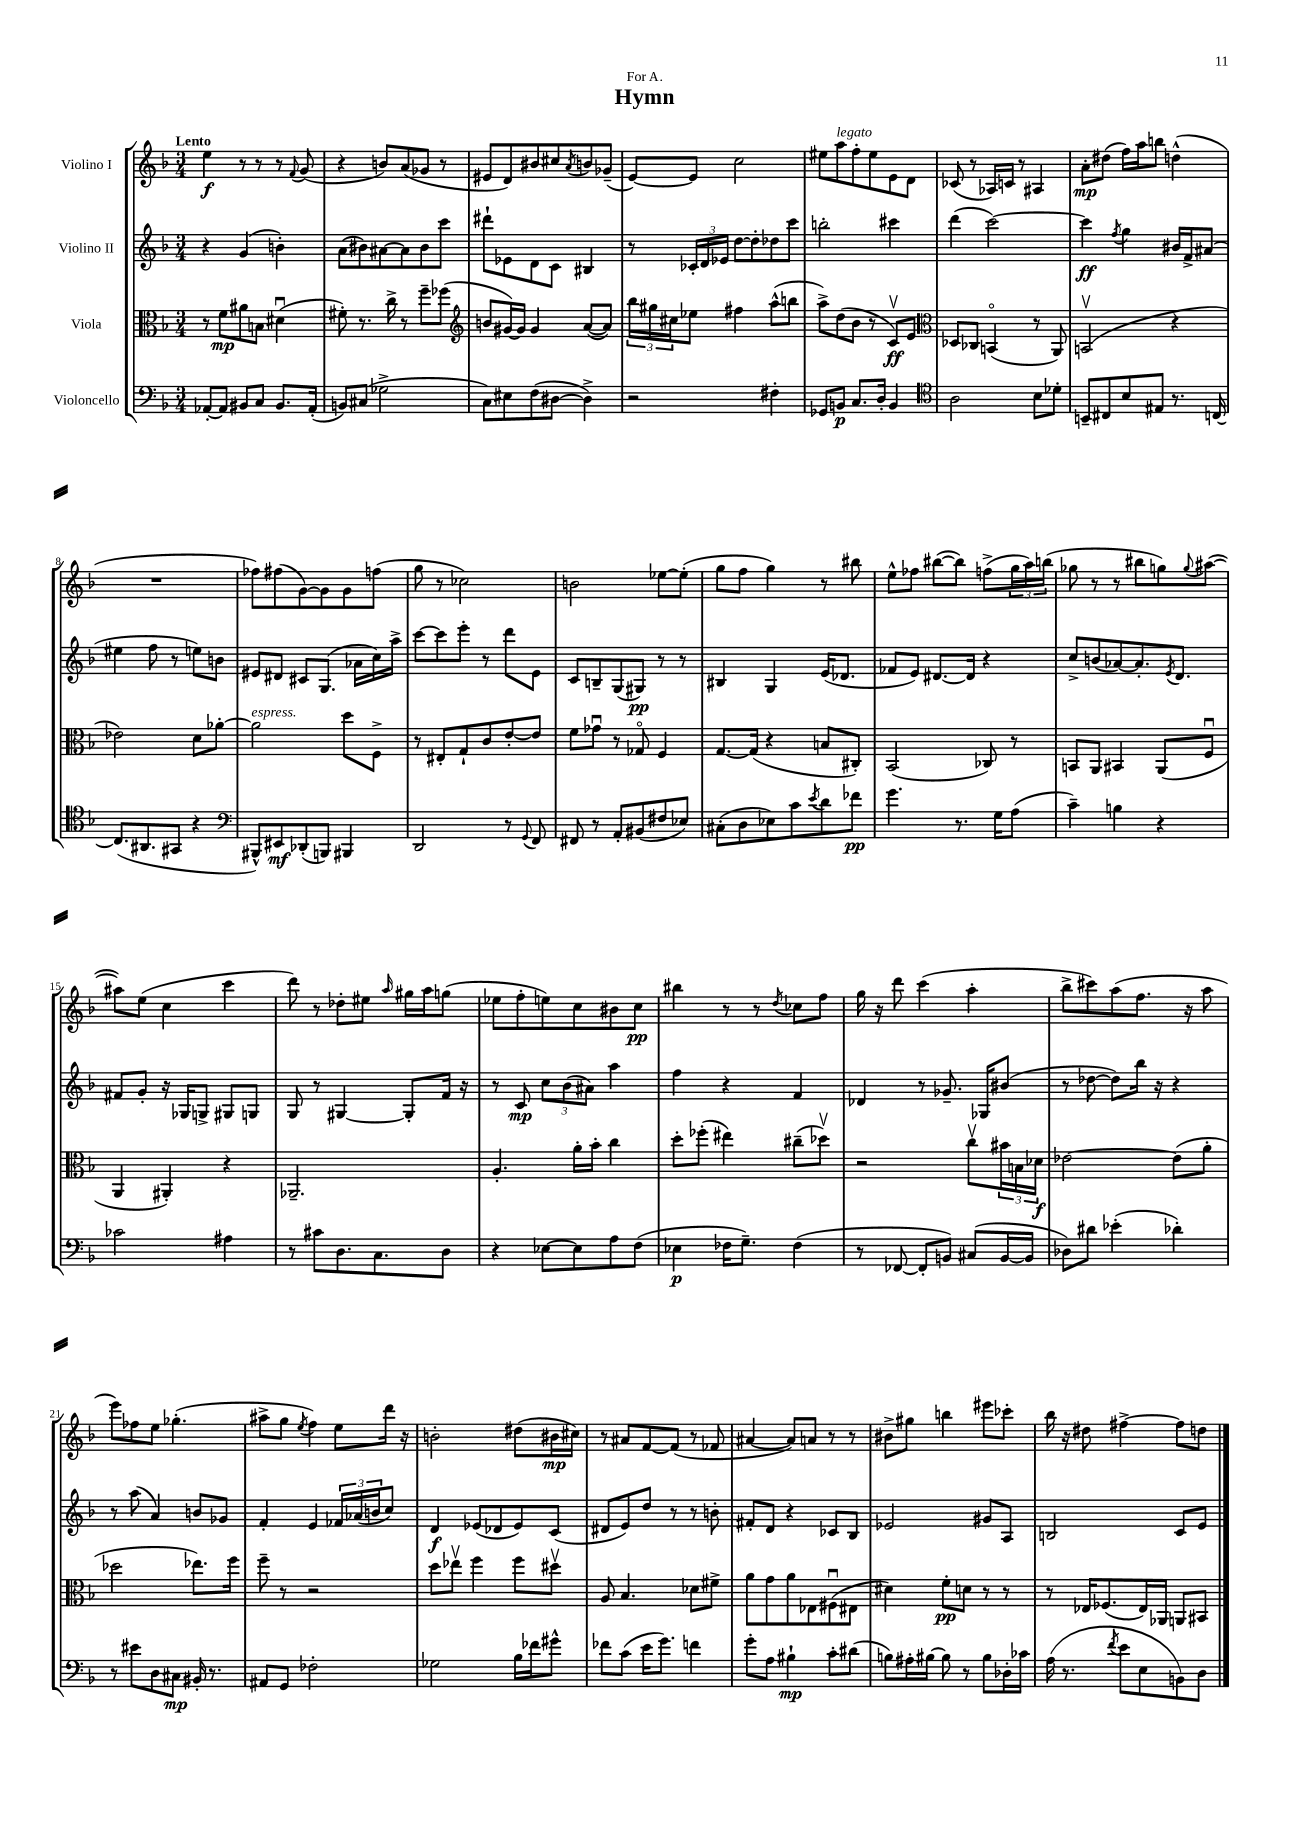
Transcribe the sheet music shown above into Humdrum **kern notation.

**kern	**kern	**kern	**kern
*staff4	*staff3	*staff2	*staff1
*clefF4	*clefC3	*clefG2	*clefG2
*k[b-]	*k[b-]	*k[b-]	*k[b-]
*M3/4	*M3/4	*M3/4	*M3/4
[8AA-'	8r	4r	4ee
8AA-]	8f	.	.
8BB#	8a#	(4g	8r
8C	8B	.	8r
8.BB#	(4d#u	4b')	8r
.	.	.	8qqf
.	.	.	(8g
(16AA-'	.	.	.
=	=	=	=
8BB)	8f#')	(8a	4r
(8C#	8.r	8b#)	.
2G-^	.	[8a#	8b)
.	16cc^	.	.
.	8r	8a#]	(8a
.	8ff~	8b#	8g-
.	(8ff-	8ccc	8r
=	=	=	=
*	*clefG2	*	*
8C)	8b	8ddd#`	8e#
8E#	[16g#)	8e-	8d)
.	16g#]	.	.
(8F	4g#	8d	8b#
[8D#	.	8c	8cc#
.	.	.	8qa
4D#^])	([8a	4B#	8b
.	8a])	.	(8g-~
=	=	=	=
2r	24bb-	8r	[8e)
.	24gg#	.	.
.	24cc#	.	.
.	8ee-	24c-'	8e]
.	.	24d	.
.	.	24e-	.
.	4ff#	[8dd	2cc
.	.	8dd']	.
4F#'	(8aa^^	8dd-	.
.	8bb	8ccc	.
=	=	=	=
8GG-	8aa^)	2bb'	8ee#
8BB	(8dd	.	8aa
8.C	8b-	.	8ff'
.	8r	.	8ee#
16D'	.	.	.
4BB	8cv)	4ccc#	8e
.	8e	.	8d
=	=	=	=
*clefC4	*clefC3	*	*
2A	8D-	(4ddd	(8c-
.	8C-	.	8r
.	(4BBo	[2ccc)	16A-)
.	.	.	16c
.	.	.	8r
8B-	8r	.	4A#
8d-'	8AA)	.	.
=	=	=	=
8BB~	(2BBv	4ccc]	8a'
8C#	.	.	(8dd#
.	.	8qff	.
8B-	.	4gg	16ff)
.	.	.	16aa
8E#	.	.	8bb
8.r	4r	16b#	(4dd^^
.	.	16f^	.
.	.	(8a#	.
[16C	.	.	.
=	=	=	=
(8.C]	2e-)	4ee#	2.r
8.AA#	.	.	.
.	.	8ff	.
8GG#	.	8r	.
4r	8d	8ee)	.
.	[8a-'	8b	.
=	=	=	=
*clefF4	*	*	*
8BBB#^^)	2a-]	8e#	8ff-)
8EE#	.	8d#	(8ff#
(8DD-'	.	8c#	[8g)
8BBB)	.	(8.G	8g]
4BBB#	8dd	.	8g
.	.	16a-	.
.	8F^	16cc)	(8ff
.	.	16aa^	.
=	=	=	=
2DD	8r	[8ccc	8gg
.	8E#'	8ccc]	8r
.	8G`	8eee'	2cc-)
.	8c	8r	.
8r	[8e'	8ddd	.
8qqGG	.	.	.
8FF	8e]	8e	.
=	=	=	=
8FF#	8f	8c	2b
8r	8g-u	8B~	.
8AA'	8r	(8G	.
(8BB#	8G-o	8G#)	.
8F#	4F	8r	[8ee-
8E-)	.	8r	(8ee-']
=	=	=	=
(8C#'	[8.G	4B#	8gg
8D	.	.	8ff
.	(16G]	.	.
8E-)	4r	4G	4gg)
8c	.	.	.
8qe	.	.	.
8d	8B	(16e	8r
.	.	8.d-	.
8f-	8C#')	.	8bb#
=	=	=	=
4.g	(2BB-	8f-	8ee^^
.	.	8e)	8ff-
.	.	[8.d#	([8bb#
8.r	.	.	8bb#])
.	.	16d#]	.
.	8C-)	4r	(8ff^
16G	.	.	.
(8A	8r	.	24gg
.	.	.	24aa)
.	.	.	(24bb
=	=	=	=
4c~)	8BB	8cc^	8gg-
.	8AA	(8b	8r
4B	4BB#	[8a-)	8r
.	.	8.a-']	8bb#
4r	(8AA	.	8gg)
.	.	8qe	.
.	.	8.d	.
.	.	.	8qqgg
.	8Fu	.	([8aa#
=	=	=	=
2c-	4AA	8f#	8aa#])
.	.	8g'	(8ee
.	4AA#')	16r	4cc
.	.	16G-	.
.	.	8G^	.
4A#	4r	8G#	4ccc
.	.	8G	.
=	=	=	=
8r	2.AA-~	8G	8ddd)
8c#	.	8r	8r
8.D	.	[4G#	8dd-'
.	.	.	8ee#
8.C	.	.	.
.	.	.	16qqaa
.	.	8G#']	16gg#
.	.	.	16aa
8D	.	16f	(8gg
.	.	16r	.
=	=	=	=
4r	4.A'	8r	8ee-
.	.	8c	8ff'
[8E-	.	12cc	8ee)
.	.	(12b-	.
8E-]	16a'	.	8cc
.	.	12a#)	.
.	16b-'	.	.
8A	4cc	4aa	8b#
(8F	.	.	8cc
=	=	=	=
4E-	8dd'	4ff	4bb#
.	(8ff-'	.	.
16F-	4ee#)	4r	8r
8.G~)	.	.	.
.	.	.	8r
.	.	.	8qdd
(4F-	(8cc#~	4f	8cc-
.	8dd-v)	.	8ff
=	=	=	=
8r	2r	4d-	16gg
.	.	.	16r
[8FF-	.	.	8ddd
8FF-']	.	8r	(4ccc
8BB)	.	8.g-~	.
(8C#	8ccv	.	4aa'
.	.	16G-	.
[16BB	24b#	(8b#	.
.	24B	.	.
16BB]	.	.	.
.	24d-	.	.
=	=	=	=
8D-)	[2e-	8r	8bb-^
8d#	.	[8dd-	8ccc#)
(4e-'	.	8dd-])	(8aa
.	.	16bb-	8.ff
.	.	16r	.
4d-')	(8e-]	4r	.
.	.	.	16r
.	8a'	.	8aa
=	=	=	=
8r	2dd-	8r	8eee)
8e#	.	(8aa	8ff-
8D	.	4a)	8ee
8C#	.	.	(4.gg-'
16BB#'	8.ee-)	8b	.
8.r	.	.	.
.	.	8g-	.
.	16ff	.	.
=	=	=	=
8AA#	8ff~	4f'	8aa#^
8GG	8r	.	8gg
.	.	.	8qee
2F-'	2r	4e	4ff)
.	.	24f-	8ee
.	.	(24a-	.
.	.	24b	.
.	.	8cc)	16ddd
.	.	.	16r
=	=	=	=
2G-	8dd	4d	2b'
.	8ee-v	.	.
.	4ff	(8e-	.
.	.	8d-	.
16B-	8ff	8e-)	(8dd#
16f-	.	.	.
8g#^^	8dd#v	(8c	16b#
.	.	.	16cc#)
=	=	=	=
8f-	8A	8d#	8r
(8c	4.B-	8e)	8a#
16e	.	8dd	[8f
8.g)	.	.	.
.	.	8r	(8f]
4f	8d-	8r	8r
.	8f#^	8b'	8f-
=	=	=	=
8g'	8a	8f#'	[4a#
8A	8g	8d	.
4B#`	8a	4r	8a#])
.	8E-	.	8a
8c'	(8F#u	8c-	8r
(8d#	8E#	8B-	8r
=	=	=	=
8B)	4d#)	2e-	8b#^
16A#'	.	.	8gg#
[16B#	.	.	.
8B#]	8f'	.	4bb
8r	8d	.	.
8B#	8r	8g#	8eee#
16D-'	8r	8A	8ccc-'
16c-	.	.	.
=	=	=	=
(16A	8r	2B	16bb-
8.r	.	.	16r
.	16E-	.	8dd#
.	(8.F-	.	.
8qf	.	.	.
8e	.	.	[4ff#^
8E	16E-)	.	.
.	16AA-	.	.
8BB)	8AA	8c	8ff#]
8D	8BB#	8e	8dd
==	==	==	==
*-	*-	*-	*-
